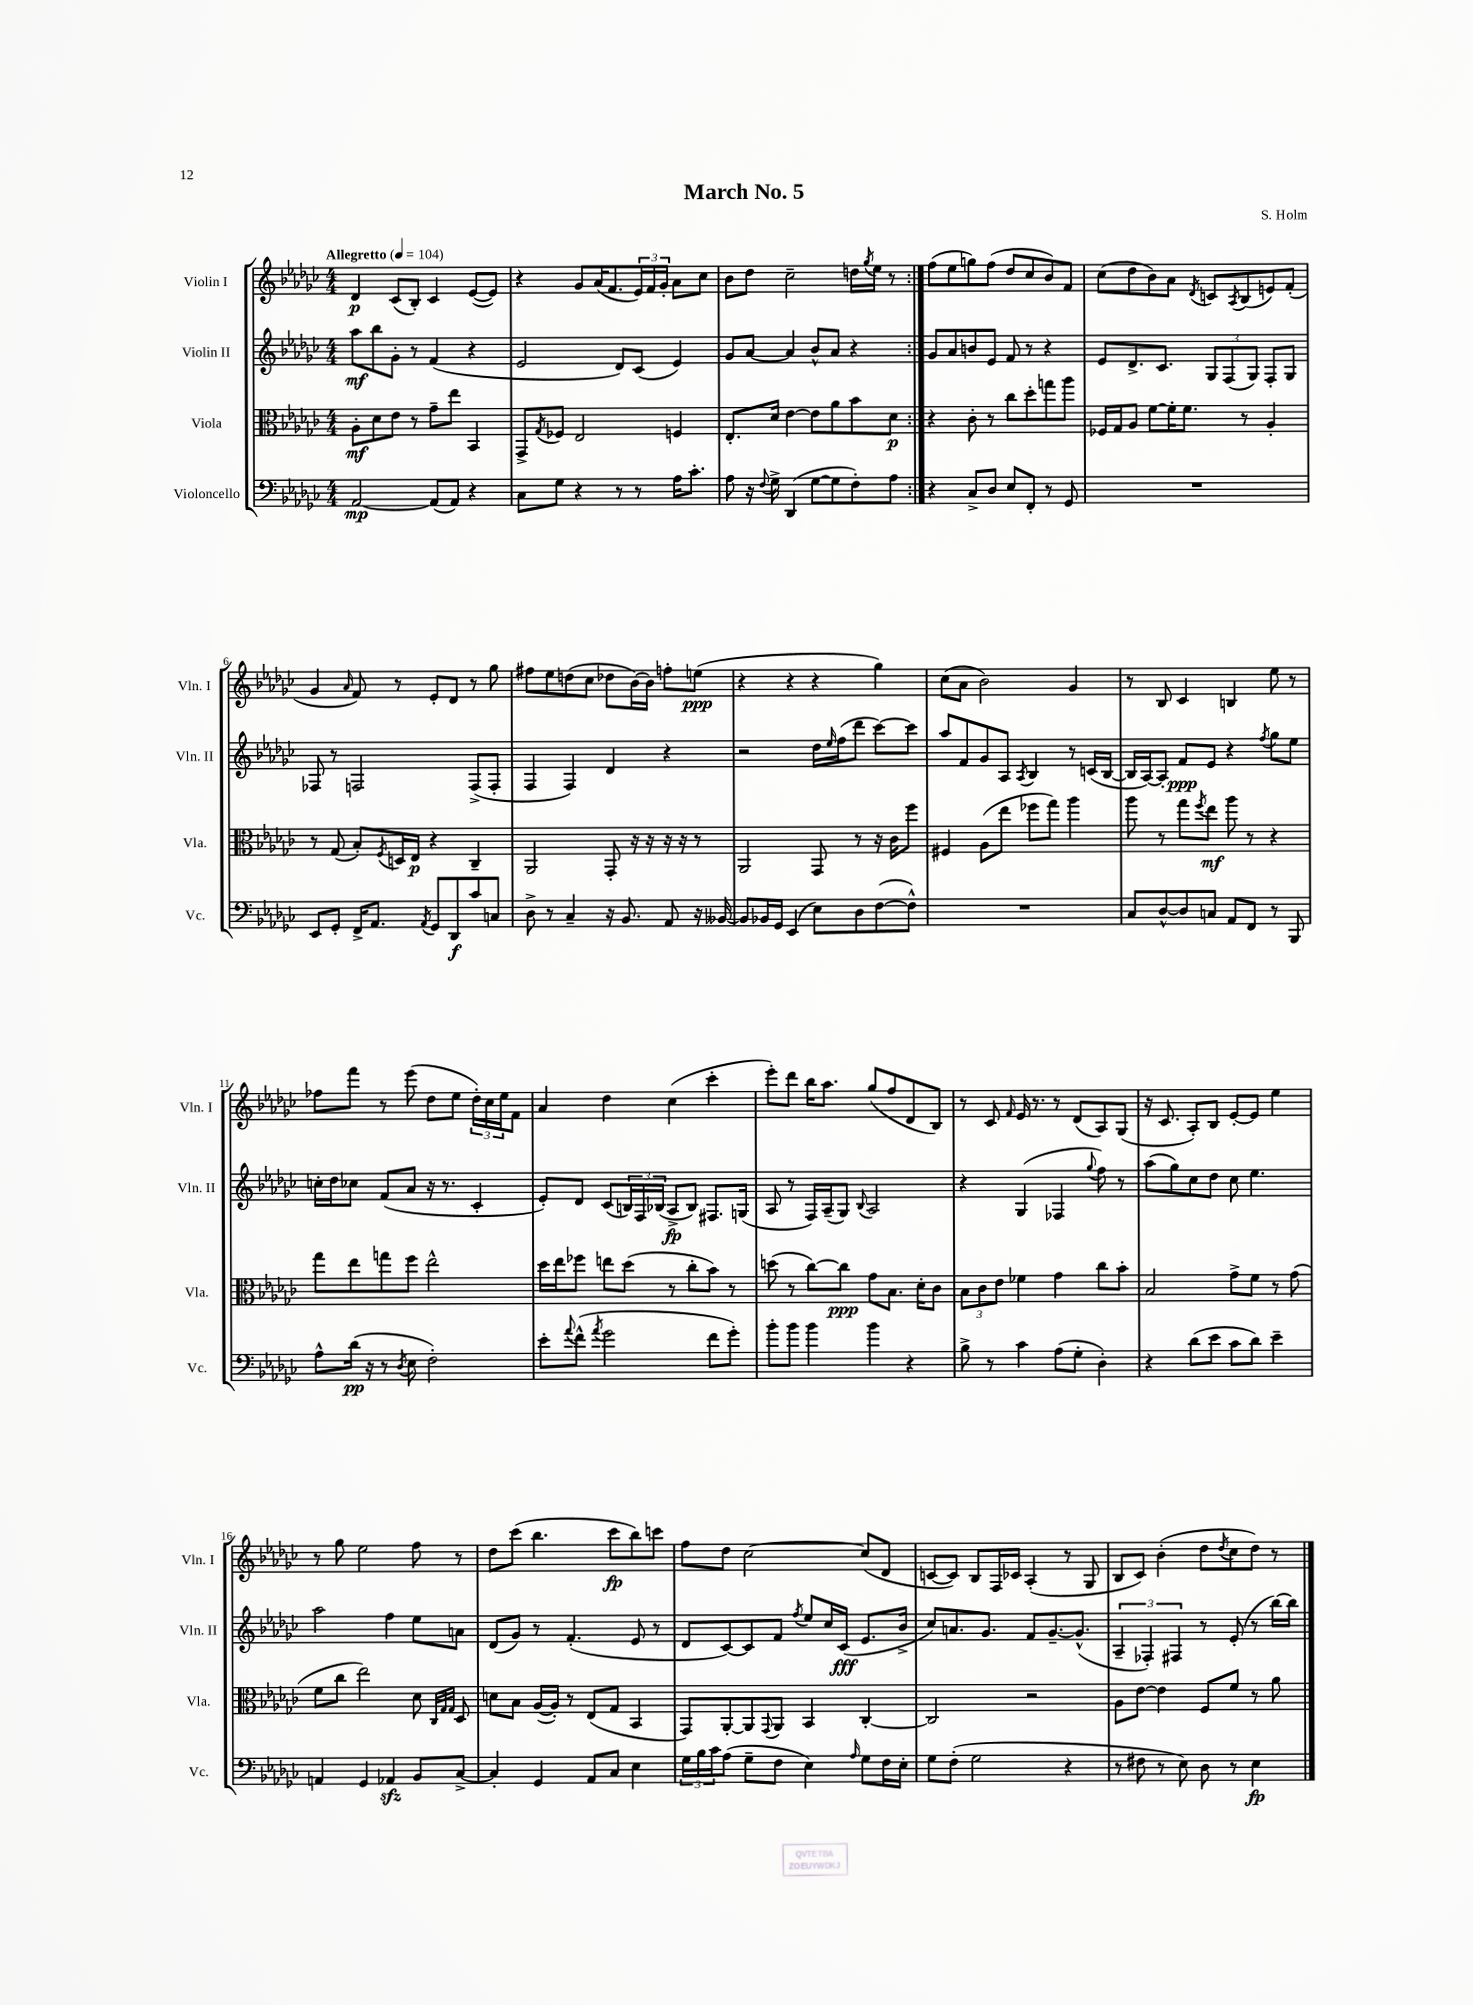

**kern	**dynam	**kern	**dynam	**kern	**dynam	**kern	**dynam
*part4	*part4	*part3	*part3	*part2	*part2	*part1	*part1
*staff4	*staff4	*staff3	*staff3	*staff2	*staff2	*staff1	*staff1
*I"Violoncello	*	*I"Viola	*	*I"Violin II	*	*I"Violin I	*
*I'Vc.	*	*I'Vla.	*	*I'Vln. II	*	*I'Vln. I	*
*clefF4	*	*clefC3	*	*clefG2	*	*clefG2	*
*k[b-e-a-d-g-c-]	*	*k[b-e-a-d-g-c-]	*	*k[b-e-a-d-g-c-]	*	*k[b-e-a-d-g-c-]	*
*M4/4	*	*M4/4	*	*M4/4	*	*M4/4	*
*MM104	*	*MM104	*	*MM104	*	*MM104	*
=1	=1	=1	=1	=1	=1	=1	=1
!	!	!	!	!	!	!LO:TX:a:B:t=Allegretto	!
[2AA-/	mp	8A-'\L	mf	8aa-\L	mf	4d-/	p
.	.	8d-\	.	8bb-\	.	.	.
.	.	8e-\J	.	8g-'\J	.	(8c-/L	.
.	.	8r	.	8r	.	8B-'/J)	.
(8AA-/L]	.	8g-~\L	.	(4f/	.	4c-/	.
8AA-/J)	.	8ee-\J	.	.	.	.	.
4r	.	4BB-/	.	4r	.	([8e-/L	.
.	.	.	.	.	.	8e-/J])	.
=2	=2	=2	=2	=2	=2	=2	=2
8C-\L	.	8GG-^/L	.	2e-/	.	4r	.
.	.	8qG-/	.	.	.	.	.
8G-\J	.	8F-X/J	.	.	.	.	.
4r	.	2E-/	.	.	.	8g-/L	.
.	.	.	.	.	.	(16a-/K	.
.	.	.	.	.	.	8.f/	.
8r	.	.	.	8d-/L)	.	.	.
8r	.	.	.	(8c-/J	.	24e-/L)	.
.	.	.	.	.	.	24f/	.
.	.	.	.	.	.	24g-'/JJ	.
16A-\KL	.	4Fn/	.	4e-/)	.	8a-\L	.
8.c-'\J	.	.	.	.	.	.	.
.	.	.	.	.	.	8cc-\J	.
=3	=3	=3	=3	=3	=3	=3	=3
8A-\	.	8.E-'/L	.	8g-/L	.	8b-\L	.
16r	.	.	.	[8a-/J	.	8dd-\J	.
8qqF/	.	.	.	.	.	.	.
16G-^\	.	16d-/Jk	.	.	.	.	.
(4DD-/	.	[4e-\	.	4a-/]	.	2cc-~\	.
[8G-\L	.	8e-\L]	.	8b-^^/L	.	.	.
8G-\]	.	8a-\	.	8a-/J	.	.	.
8F'\)	.	8b-\	.	4r	.	16ddn\LL	.
.	.	.	.	.	.	8qgg-/	.
.	.	.	.	.	.	16ee-\JJ	.
8A-\J	.	8d-\J	p	.	.	8r	.
=4:|!	=4:|!	=4:|!	=4:|!	=4:|!	=4:|!	=4:|!	=4:|!
4r	.	4r	.	8g-/L	.	(8ff\L	.
.	.	.	.	8a-/	.	8ee-\	.
8C-^/L	.	8c-'\	.	8bn/	.	8ggn\)	.
8D-/J	.	8r	.	8e-/J	.	(8ff\J	.
8E-/L	.	8cc-\L	.	8f/	.	8dd-/L	.
8FF'/J	.	8dd-'\	.	8r	.	8cc-/	.
8r	.	8ggn\	.	4r	.	8b-/)	.
8GG-/	.	8aa-\J	.	.	.	8f/J	.
=5	=5	=5	=5	=5	=5	=5	=5
1r	.	16F-X/LL	.	8e-/L	.	(8cc-\L	.
.	.	16G-/J	.	.	.	.	.
.	.	8A-/J	.	8.d-^/	.	8dd-\	.
.	.	[8f\L	.	.	.	8b-\)	.
.	.	.	.	8.c-/J	.	.	.
.	.	16f'\K]	.	.	.	8a-\J	.
.	.	8.f\J	.	.	.	.	.
.	.	.	.	.	.	8qd-/	.
.	.	.	.	12G-/L	.	8cn/L	.
.	.	.	.	(12F/	.	.	.
.	.	.	.	.	.	8qA-/	.
.	.	8r	.	.	.	(8B-/	.
.	.	.	.	12G-/J)	.	.	.
.	.	4A-'/	.	8F'/L	.	8en/)	.
.	.	.	.	8G-/J	.	(8f'/J	.
!!LO:LB:g=z
=6	=6	=6	=6	=6	=6	=6	=6
8EE-/L	.	8r	.	8F-X/	.	4g-/	.
8GG-'/J	.	(8G-/	.	8r	.	.	.
.	.	.	.	.	.	16qqa-/	.
16FF^/KL	.	8B-'/L)	.	2Fn/	.	8f/)	.
8.AA-/J	.	.	.	.	.	.	.
.	.	8qF/	.	.	.	.	.
.	.	16Dn/L	.	.	.	8r	.
.	.	16E-/JJ	p	.	.	.	.
8qAA-/	.	.	.	.	.	.	.
8GG-/L	.	4r	.	.	.	8e-'/L	.
8DD-/	f	.	.	.	.	8d-/J	.
8c-/	.	4C-~/	.	(8F^/L	.	8r	.
8Cn/J	.	.	.	8F'/J	.	8gg-\	.
=7	=7	=7	=7	=7	=7	=7	=7
8D-^\	.	2AA-/	.	4F/	.	8ff#X\L	.
8r	.	.	.	.	.	8ee-\	.
4C-~/	.	.	.	4F/)	.	(8ddn\	.
.	.	.	.	.	.	8cc-\J	.
16r	.	8GG-'/	.	4d-/	.	8dd-X\L	.
8.BB-/	.	.	.	.	.	.	.
.	.	16r	.	.	.	[16b-\L)	.
.	.	16r	.	.	.	16b-\JJ]	.
8AA-/	.	16r	.	4r	.	8ffn'\L	.
.	.	16r	.	.	.	.	.
16r	.	8r	.	.	.	(8een\J	ppp
[16BB--X/	.	.	.	.	.	.	.
=8	=8	=8	=8	=8	=8	=8	=8
8BB--/L]	.	2AA-/	.	2r	.	4r	.
16BB-X/L	.	.	.	.	.	.	.
16GG-/JJ	.	.	.	.	.	.	.
(4EE-/	.	.	.	.	.	4r	.
8E-\L)	.	8GG-/	.	16dd-\LL	.	4r	.
.	.	.	.	16qqee-/	.	.	.
.	.	.	.	(16ff\J	.	.	.
8D-\	.	8r	.	8ddd-\J	.	.	.
([8F\	.	16r	.	[8ccc-\L)	.	4gg-\)	.
.	.	16c-\KL	.	.	.	.	.
8F^^\J])	.	8ff\J	.	8ccc-\J]	.	.	.
=9	=9	=9	=9	=9	=9	=9	=9
1r	.	4F#X/	.	8aa-/L	.	(8cc-\L	.
.	.	.	.	8f/	.	8a-\J	.
.	.	(8A-\L	.	8g-/	.	2b-\)	.
.	.	8ee-\J	.	8A-/J	.	.	.
.	.	.	.	8qA-/	.	.	.
.	.	8ff-X\L	.	4B-/	.	.	.
.	.	8gg-\J)	.	.	.	.	.
.	.	4aa-\	.	8r	.	4g-/	.
.	.	.	.	(16cn/LL	.	.	.
.	.	.	.	[16B-/JJ	.	.	.
=10	=10	=10	=10	=10	=10	=10	=10
8C-/L	.	8aa-\	.	16B-/LL]	.	8r	.
.	.	.	.	[16A-/J)	.	.	.
[8D-^^/	.	8r	.	8A-'/J]	.	8B-/	.
8D-/]	.	8gg-\L	.	8f/L	ppp	4c-/	.
.	.	8qff/	.	.	.	.	.
8Cn/J	.	8ee-\J	mf	8e-/J	.	.	.
8AA-/L	.	8aa-\	.	4r	.	4Bn/	.
8FF/J	.	8r	.	.	.	.	.
.	.	.	.	8qff/	.	.	.
8r	.	4r	.	8gg-\L	.	8ee-\	.
8BBB-/	.	.	.	8ee-\J	.	8r	.
!!LO:LB:g=z
=11	=11	=11	=11	=11	=11	=11	=11
8A-^^\L	.	8gg-\L	.	16ccn'\LL	.	8ff-X\L	.
.	.	.	.	16dd-\J	.	.	.
(16d-\Jk	pp	8ee-\	.	8cc-X\J	.	8fff\J	.
16r	.	.	.	.	.	.	.
8r	.	8ggn\	.	(8f/L	.	8r	.
8qD-/	.	.	.	.	.	.	.
8E-\	.	8ff\J	.	8a-/J	.	(8eee-\	.
2F'\)	.	2ee-^^\	.	16r	.	8dd-\L	.
.	.	.	.	8.r	.	.	.
.	.	.	.	.	.	8ee-\J	.
.	.	.	.	4c-'/	.	24dd-'\LL)	.
.	.	.	.	.	.	24cc-\	.
.	.	.	.	.	.	24ee-\J	.
.	.	.	.	.	.	8f\J	.
=12	=12	=12	=12	=12	=12	=12	=12
8e-'\L	.	16dd-\LL	.	8e-'/L)	.	4a-/	.
.	.	16ee-\J	.	.	.	.	.
8qqa-/	.	.	.	.	.	.	.
(8f^^\J	.	8ff-X\J	.	8d-/J	.	.	.
8qa-/	.	.	.	.	.	.	.
2g-\	.	8een\L	.	(8c-/L	.	4dd-\	.
.	.	(8dd-\J	.	24Bn/L)	.	.	.
.	.	.	.	24F/	.	.	.
.	.	.	.	(24B-X/JJ	.	.	.
.	.	8r	.	8A-^/L	fp	(4cc-\	.
.	.	8cc-'\L	.	8B-/J)	.	.	.
8f\L	.	8b-\J)	.	8.F#X/L	.	4ccc-'\	.
8g-'\J)	.	8r	.	.	.	.	.
.	.	.	.	(16Gn/Jk	.	.	.
=13	=13	=13	=13	=13	=13	=13	=13
8b-'\L	.	(8ddn\	.	8A-/	.	8eee-'\L)	.
8b-\J	.	8r	.	8r	.	8ddd-\J	.
4b-\	.	[8cc-\L)	.	16F/LL)	.	16bb-\KL	.
.	.	.	.	(16A-~/J	.	8.aa-\J	.
.	.	8cc-\J]	ppp	8G-/J)	.	.	.
.	.	.	.	8qqB-/	.	.	.
4b-\	.	8g-\L	.	2A-/	.	(8gg-/L	.
.	.	8.B-\J	.	.	.	8ff/	.
4r	.	.	.	.	.	8d-/	.
.	.	16d-'\KL	.	.	.	.	.
.	.	8c-\J	.	.	.	8B-/J)	.
=14	=14	=14	=14	=14	=14	=14	=14
8B-^\	.	12B-\L	.	4r	.	8r	.
.	.	12c-\	.	.	.	.	.
8r	.	.	.	.	.	8c-/	.
.	.	12e-\J	.	.	.	.	.
.	.	.	.	.	.	16qqf/	.
4c-\	.	4f-X\	.	(4G-/	.	16e-/	.
.	.	.	.	.	.	8.r	.
(8A-\L	.	4g-\	.	4F-X/	.	8r	.
8G-'\J	.	.	.	.	.	(8d-/L	.
.	.	.	.	8qqgg-/	.	.	.
4D-'\)	.	8cc-\L	.	8ff\)	.	8A-/)	.
.	.	8b-'\J	.	8r	.	(8G-/J	.
=15	=15	=15	=15	=15	=15	=15	=15
4r	.	2B-/	.	(8aa-\L	.	16r	.
.	.	.	.	.	.	8.c-/	.
.	.	.	.	8gg-\)	.	.	.
(8d-\L	.	.	.	8cc-\	.	8A-'/L)	.
8e-\J	.	.	.	8dd-\J	.	8B-/J	.
8c-\L	.	8g-^\L	.	8cc-\	.	[8e-'/L	.
8d-\J)	.	8f\J	.	4.ee-\	.	8e-/J]	.
4e-~\	.	8r	.	.	.	4ee-\	.
.	.	(8g-\	.	.	.	.	.
!!LO:LB:g=z
=16	=16	=16	=16	=16	=16	=16	=16
4AAn/	.	8f\L	.	2aa-\	.	8r	.
.	.	8cc-\J	.	.	.	8gg-\	.
4GG-/	.	2ee-\)	.	.	.	2ee-\	.
4AA-Xzz/	.	.	.	4ff\	.	.	.
8BB-/L	.	8d-\	.	8ee-\L	.	8ff\	.
.	.	32qqC-/LLL	.	.	.	.	.
.	.	32qqG-/	.	.	.	.	.
.	.	32qqG-/JJJ	.	.	.	.	.
[8C-^/J	.	8D-/	.	8an\J	.	8r	.
=17	=17	=17	=17	=17	=17	=17	=17
4C-'/]	.	8dn\L	.	(8d-/L	.	8dd-\L	.
.	.	8B-\J	.	8g-/J)	.	(8ccc-\J	.
4GG-/	.	([16A-/LL	.	8r	.	4.bb-\	.
.	.	16A-'/JJ])	.	.	.	.	.
.	.	8r	.	(4.f'/	.	.	.
8AA-/L	.	(8E-/L	.	.	.	.	.
8C-/J	.	8G-/J	.	.	.	8ccc-\L	fp
4E-\	.	4BB-/	.	8e-/	.	8bb-\)	.
.	.	.	.	8r	.	8cccn\J	.
=18	=18	=18	=18	=18	=18	=18	=18
24G-\LL	.	8GG-/L)	.	8d-/L	.	8ff\L	.
24B-\	.	.	.	.	.	.	.
24c-\J	.	.	.	.	.	.	.
(8A-\J	.	[8AA-'/	.	[8c-/)	.	8dd-\J	.
8G-~\L	.	8AA-/]	.	8c-/]	.	[2cc-\	.
.	.	8qqGG-/	.	.	.	.	.
8F\J	.	8AA-/J	.	8f/J	.	.	.
.	.	.	.	8qff/	.	.	.
4E-\)	.	4BB-/	.	8ee-/L	.	.	.
.	.	.	.	16cc-/L	.	.	.
.	.	.	.	(16c-/JJ	fff	.	.
16qqA-/	.	.	.	.	.	.	.
8G-\L	.	[4C-'/	.	8.e-/L	.	(8cc-/L]	.
16F\L	.	.	.	.	.	8d-/J	.
16E-'\JJ	.	.	.	16b-^/Jk	.	.	.
=19	=19	=19	=19	=19	=19	=19	=19
8G-\L	.	2C-/]	.	8cc-/L)	.	[8cn/L	.
(8F'\J	.	.	.	8.an/	.	8c/J])	.
2G-\	.	.	.	.	.	8B-/L	.
.	.	.	.	8.g-/J	.	.	.
.	.	.	.	.	.	16F/L	.
.	.	.	.	.	.	16c-X/JJ	.
.	.	2r	.	8f/L	.	(4A-'/	.
.	.	.	.	[8.g-~/	.	.	.
4r	.	.	.	.	.	8r	.
.	.	.	.	(8.g-^^/J]	.	.	.
.	.	.	.	.	.	8G-/	.
=20	=20	=20	=20	=20	=20	=20	=20
8r	.	8A-\L	.	6A-~/	.	8B-/L	.
8F#X\	.	[8e-\J	.	.	.	8c-/J)	.
.	.	.	.	6F-X'/)	.	.	.
8r	.	4e-\]	.	.	.	(4b-'\	.
.	.	.	.	6F#X/	.	.	.
8E-\)	.	.	.	.	.	.	.
8D-\	.	8F/L	.	8r	.	8dd-\L	.
.	.	.	.	.	.	8qdd-/	.
8r	.	8f/J	.	(8e-'/	.	8cc-\	.
4E-\	fp	8r	.	8r	.	8dd-\J)	.
.	.	8a-\	.	[16bb-\LL)	.	8r	.
.	.	.	.	16bb-\JJ]	.	.	.
==	==	==	==	==	==	==	==
*-	*-	*-	*-	*-	*-	*-	*-
